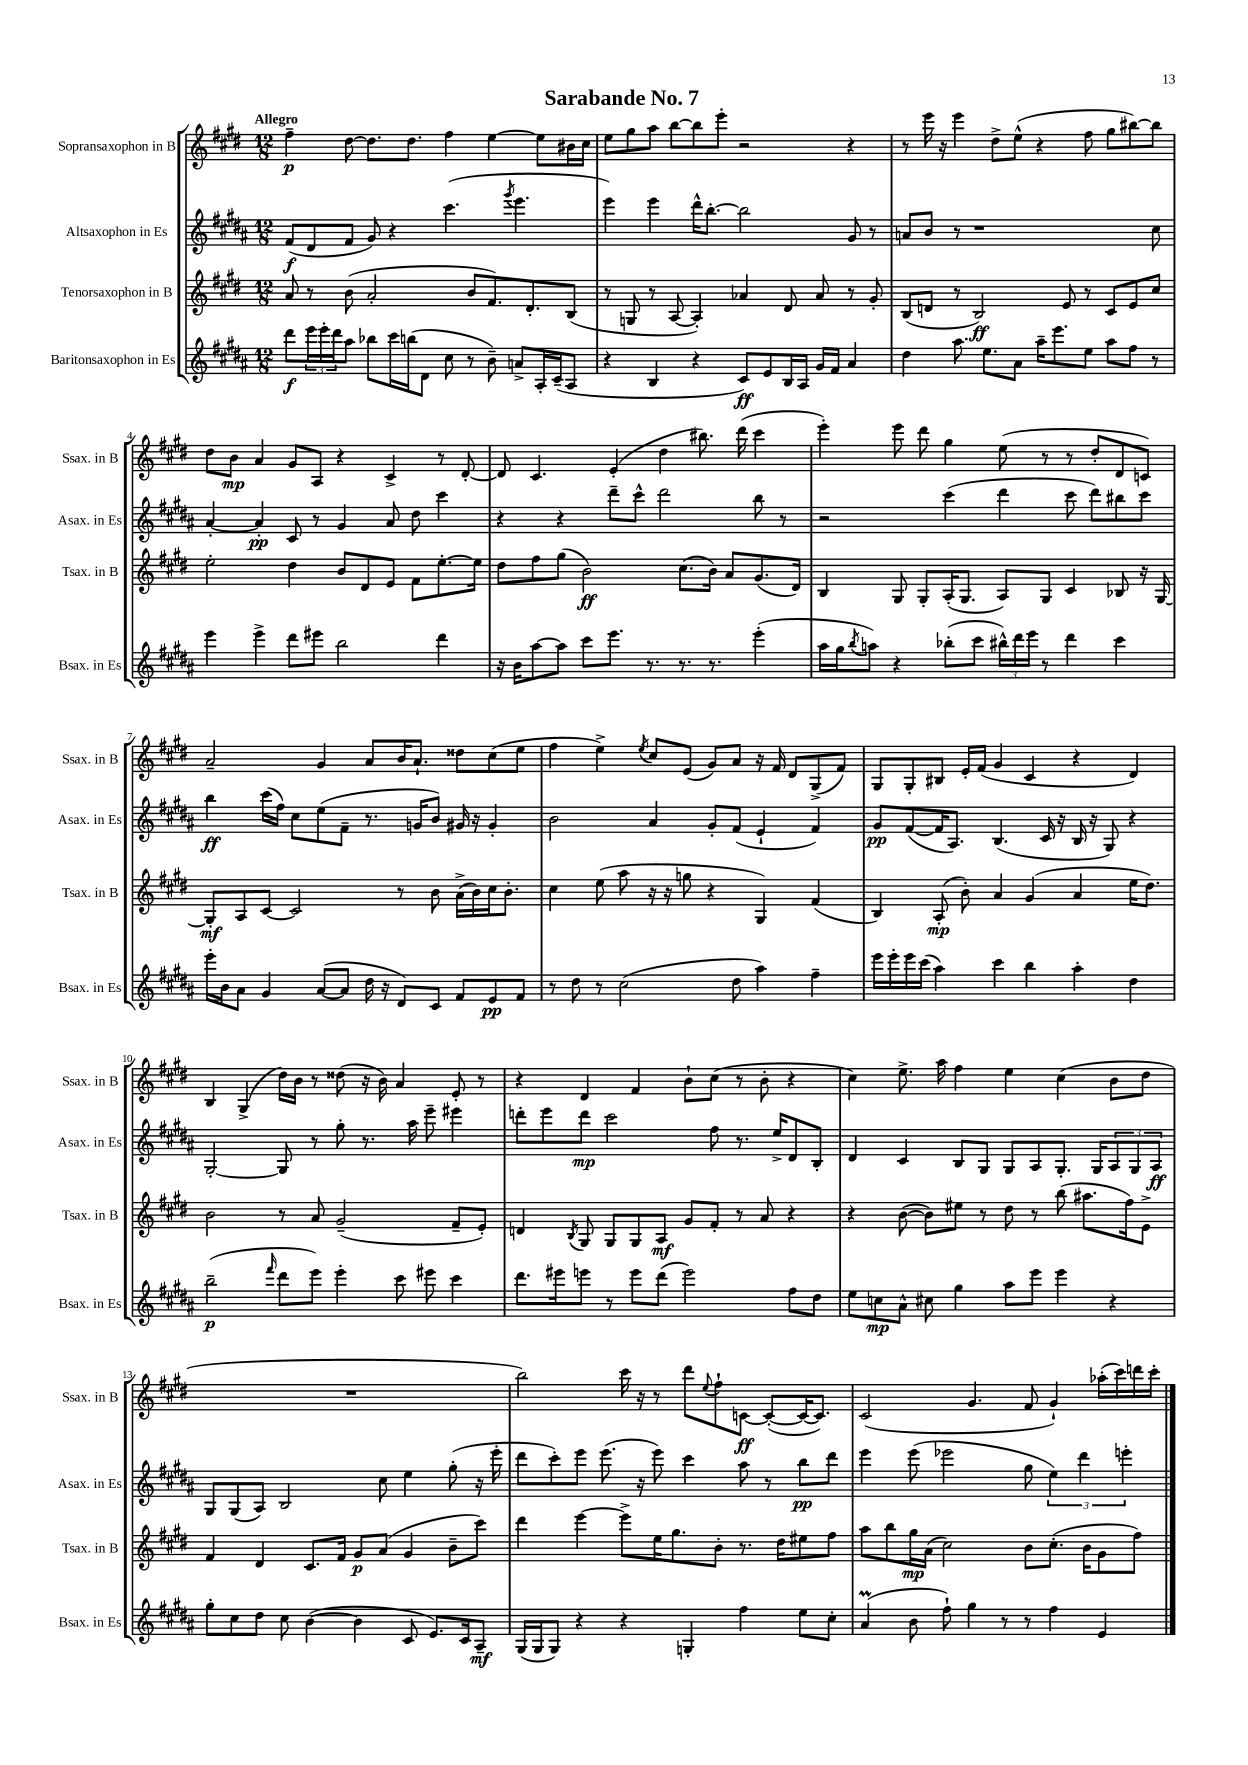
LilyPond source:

\header { title = "Sarabande No. 7" }
<<
\new StaffGroup <<
\new Staff = "s0" \with { instrumentName = "Sopransaxophon in B" shortInstrumentName = "Ssax. in B" } {
    \clef treble \key e \major \numericTimeSignature \time 12/8 \tempo "Allegro"
    fis''4--\p dis''8~ dis''8. dis''8. fis''4 e''4~ e''8 bis'16 cis''16 |
    e''8 gis''8 a''8 b''8~ b''8 e'''8-. r2 r4 |
    r8 e'''16 r16 e'''4 dis''8-> e''8-^( r4 fis''8 gis''8 bis''8~) bis''8 |
    dis''8 b'8\mp a'4 gis'8 a8 r4 cis'4-> r8 dis'8~-. |
    dis'8 cis'4. e'4-.( dis''4 bis''8.) dis'''16( cis'''4 |
    e'''4-.) e'''8 dis'''8 gis''4 e''8( r8 r8 dis''8-. dis'8 c'8) |
    a'2-- gis'4 a'8 b'16 a'8.-! disis''8 cis''8( e''8 |
    fis''4 e''4->) \acciaccatura { e''8 } cis''8 e'8( gis'8) a'8 r16 fis'16 dis'8 gis8->( fis'8) |
    gis8 gis8-. bis8 e'16-. fis'16( gis'4 cis'4 r4 dis'4) |
    b4 gis4->( dis''16) b'16 r8 disis''8( r16 b'16) a'4 e'8-. r8 |
    r4 dis'4 fis'4 b'8-! cis''8( r8 b'8-. r4 |
    cis''4) e''8.-> a''16 fis''4 e''4 cis''4( b'8 dis''8 |
    R1. |
    b''2) cis'''16 r16 r8 dis'''8 \appoggiatura { e''8 } fis''8-! c'8~\ff c'8~-.( c'16~ c'8.) |
    cis'2( gis'4. fis'8 gis'4-!) aes''16-.( cis'''16) d'''16 cis'''16-. \bar "|." |
}
\new Staff = "s1" \with { instrumentName = "Altsaxophon in Es" shortInstrumentName = "Asax. in Es" } {
    \clef treble \key b \major \numericTimeSignature \time 12/8
    fis'8\f( dis'8 fis'8 gis'8) r4 cis'''4.( \acciaccatura { gis'''8 } e'''4. |
    e'''4) e'''4 dis'''16-^ b''8.~-. b''2 gis'8 r8 |
    a'8 b'8 r8 r1 cis''8 |
    ais'4~-. ais'4-.\pp cis'8 r8 gis'4 ais'8 dis''8 cis'''4 |
    r4 r4 dis'''8-- cis'''8-^ dis'''2 b''8 r8 |
    r2 cis'''4( dis'''4 cis'''8 dis'''8) bis''8 cis'''8 |
    b''4\ff cis'''16( fis''16) cis''8 e''8( fis'8-- r8. g'16 b'8) gis'16 r16 gis'4-. |
    b'2 ais'4 gis'8-. fis'8( e'4-! fis'4) |
    gis'8\pp fis'8~( fis'16 ais8.) b4.( cis'16 r16 b16 r16 gis8) r4 |
    gis2~-. gis8 r8 gis''8-. r8. ais''16 e'''8-- eis'''4 |
    d'''8-. e'''8 d'''8\mp cis'''2 fis''8 r8. e''16-> dis'8 b8-. |
    dis'4 cis'4 b8 gis8 gis8 ais8 gis8.-. gis16 \tuplet 3/2 { ais8 gis8 ais8\ff } |
    gis8 gis8( ais8) b2 cis''8 e''4 gis''8-.( r16 e'''16-. |
    dis'''8 cis'''8-.) e'''8 e'''8.( r16 e'''8) cis'''4 ais''8 r8 b''8\pp dis'''8 |
    e'''4 e'''8( ees'''2 gis''8 \tuplet 3/2 { e''4) dis'''4 e'''4-. } \bar "|." |
}
\new Staff = "s2" \with { instrumentName = "Tenorsaxophon in B" shortInstrumentName = "Tsax. in B" } {
    \clef treble \key e \major \numericTimeSignature \time 12/8
    a'8 r8 b'8( a'2-. b'8 fis'8.) dis'8.-. b8( |
    r8 g8 r8 a8~ a4-.) aes'4 dis'8 aes'8 r8 gis'8-. |
    b8( d'8 r8 b2\ff) e'8 r8 cis'8 e'8 cis''8 |
    e''2-. dis''4 b'8 dis'8 e'8 fis'8 e''8.~-. e''16 |
    dis''8 fis''8 gis''8( b'2\ff) cis''8.( b'16) a'8 gis'8.( dis'16) |
    b4 gis8 gis8-. a16-.( gis8. a8) gis8 cis'4 bes8 r16 gis16~ |
    gis8-.\mf a8 cis'8~ cis'2 r8 b'8 a'16->( b'16) cis''16 b'8.-. |
    cis''4 e''8( a''8 r16 r16 g''8 r4 gis4) fis'4( |
    b4) a8-.\mp( b'8-.) a'4 gis'4( a'4 e''16 dis''8.) |
    b'2 r8 a'8 gis'2--( fis'8-- e'8-.) |
    d'4 \acciaccatura { b8 } gis8 gis8 gis8 a8\mf gis'8 fis'8-. r8 a'8 r4 |
    r4 b'8~( b'8) eis''8 r8 dis''8 r8 b''8( ais''8. fis''16) e'8-> |
    fis'4 dis'4 cis'8. fis'16 gis'8\p a'8( gis'4 b'8-- cis'''8) |
    dis'''4 e'''4~ e'''8-> e''16 gis''8. b'8-. r8. dis''16 eis''8 fis''8 |
    a''8 b''8 gis''16\mp a'16( cis''2) b'8 cis''8.-.( b'16 gis'8 fis''8) \bar "|." |
}
\new Staff = "s3" \with { instrumentName = "Baritonsaxophon in Es" shortInstrumentName = "Bsax. in Es" } {
    \clef treble \key b \major \numericTimeSignature \time 12/8
    dis'''8\f \tuplet 3/2 { e'''16 e'''16-. dis'''16 } ais''8 bes''8 cis'''16 b''16( dis'8 cis''8 r8 b'8--) a'8-> ais16-. cis'16--( ais8 |
    r4 b4 r4 cis'8\ff) e'8 b16 ais16 gis'16 fis'16 ais'4 |
    dis''4 ais''8. e''8. ais'8 ais''16-- e'''8. e''8 ais''8 fis''8 r8 |
    e'''4 e'''4-> dis'''8 eis'''8 b''2 dis'''4 |
    r16 b'16 ais''8~ ais''8 cis'''8 e'''8. r8. r8. r8. e'''4-.( |
    ais''16 gis''16 \acciaccatura { b''8 } a''8) r4 bes''8-.( cis'''8 \tuplet 3/2 { bis''16-^) dis'''16 e'''16 } r8 dis'''4 cis'''4 |
    e'''16-. b'16 ais'8 gis'4 ais'8~( ais'8 dis''16 r16 dis'8) cis'8 fis'8 e'8\pp fis'8 |
    r8 dis''8 r8 cis''2( dis''8 ais''4) fis''4-- |
    e'''16 e'''16-. e'''16 cis'''16( ais''4) cis'''4 b''4 ais''4-. dis''4 |
    b''2--\p( \grace { fis'''16 } dis'''8 e'''8) e'''4-. cis'''8 eis'''8 cis'''4 |
    dis'''8. eis'''16 e'''8 r8 e'''8 dis'''8( e'''2) fis''8 dis''8 |
    e''8 c''8\mp ais'8-^ cis''8 gis''4 ais''8 e'''8 e'''4 r4 |
    gis''8-. cis''8 dis''8 cis''8 b'4~( b'4 cis'8 e'8.) cis'16 ais8--\mf |
    gis16( gis16 gis8) r4 r4 g4-. fis''4 e''8 cis''8-. |
    ais'4\prall( b'8 fis''8-!) gis''4 r8 r8 fis''4 e'4 \bar "|." |
}
>>
>>
